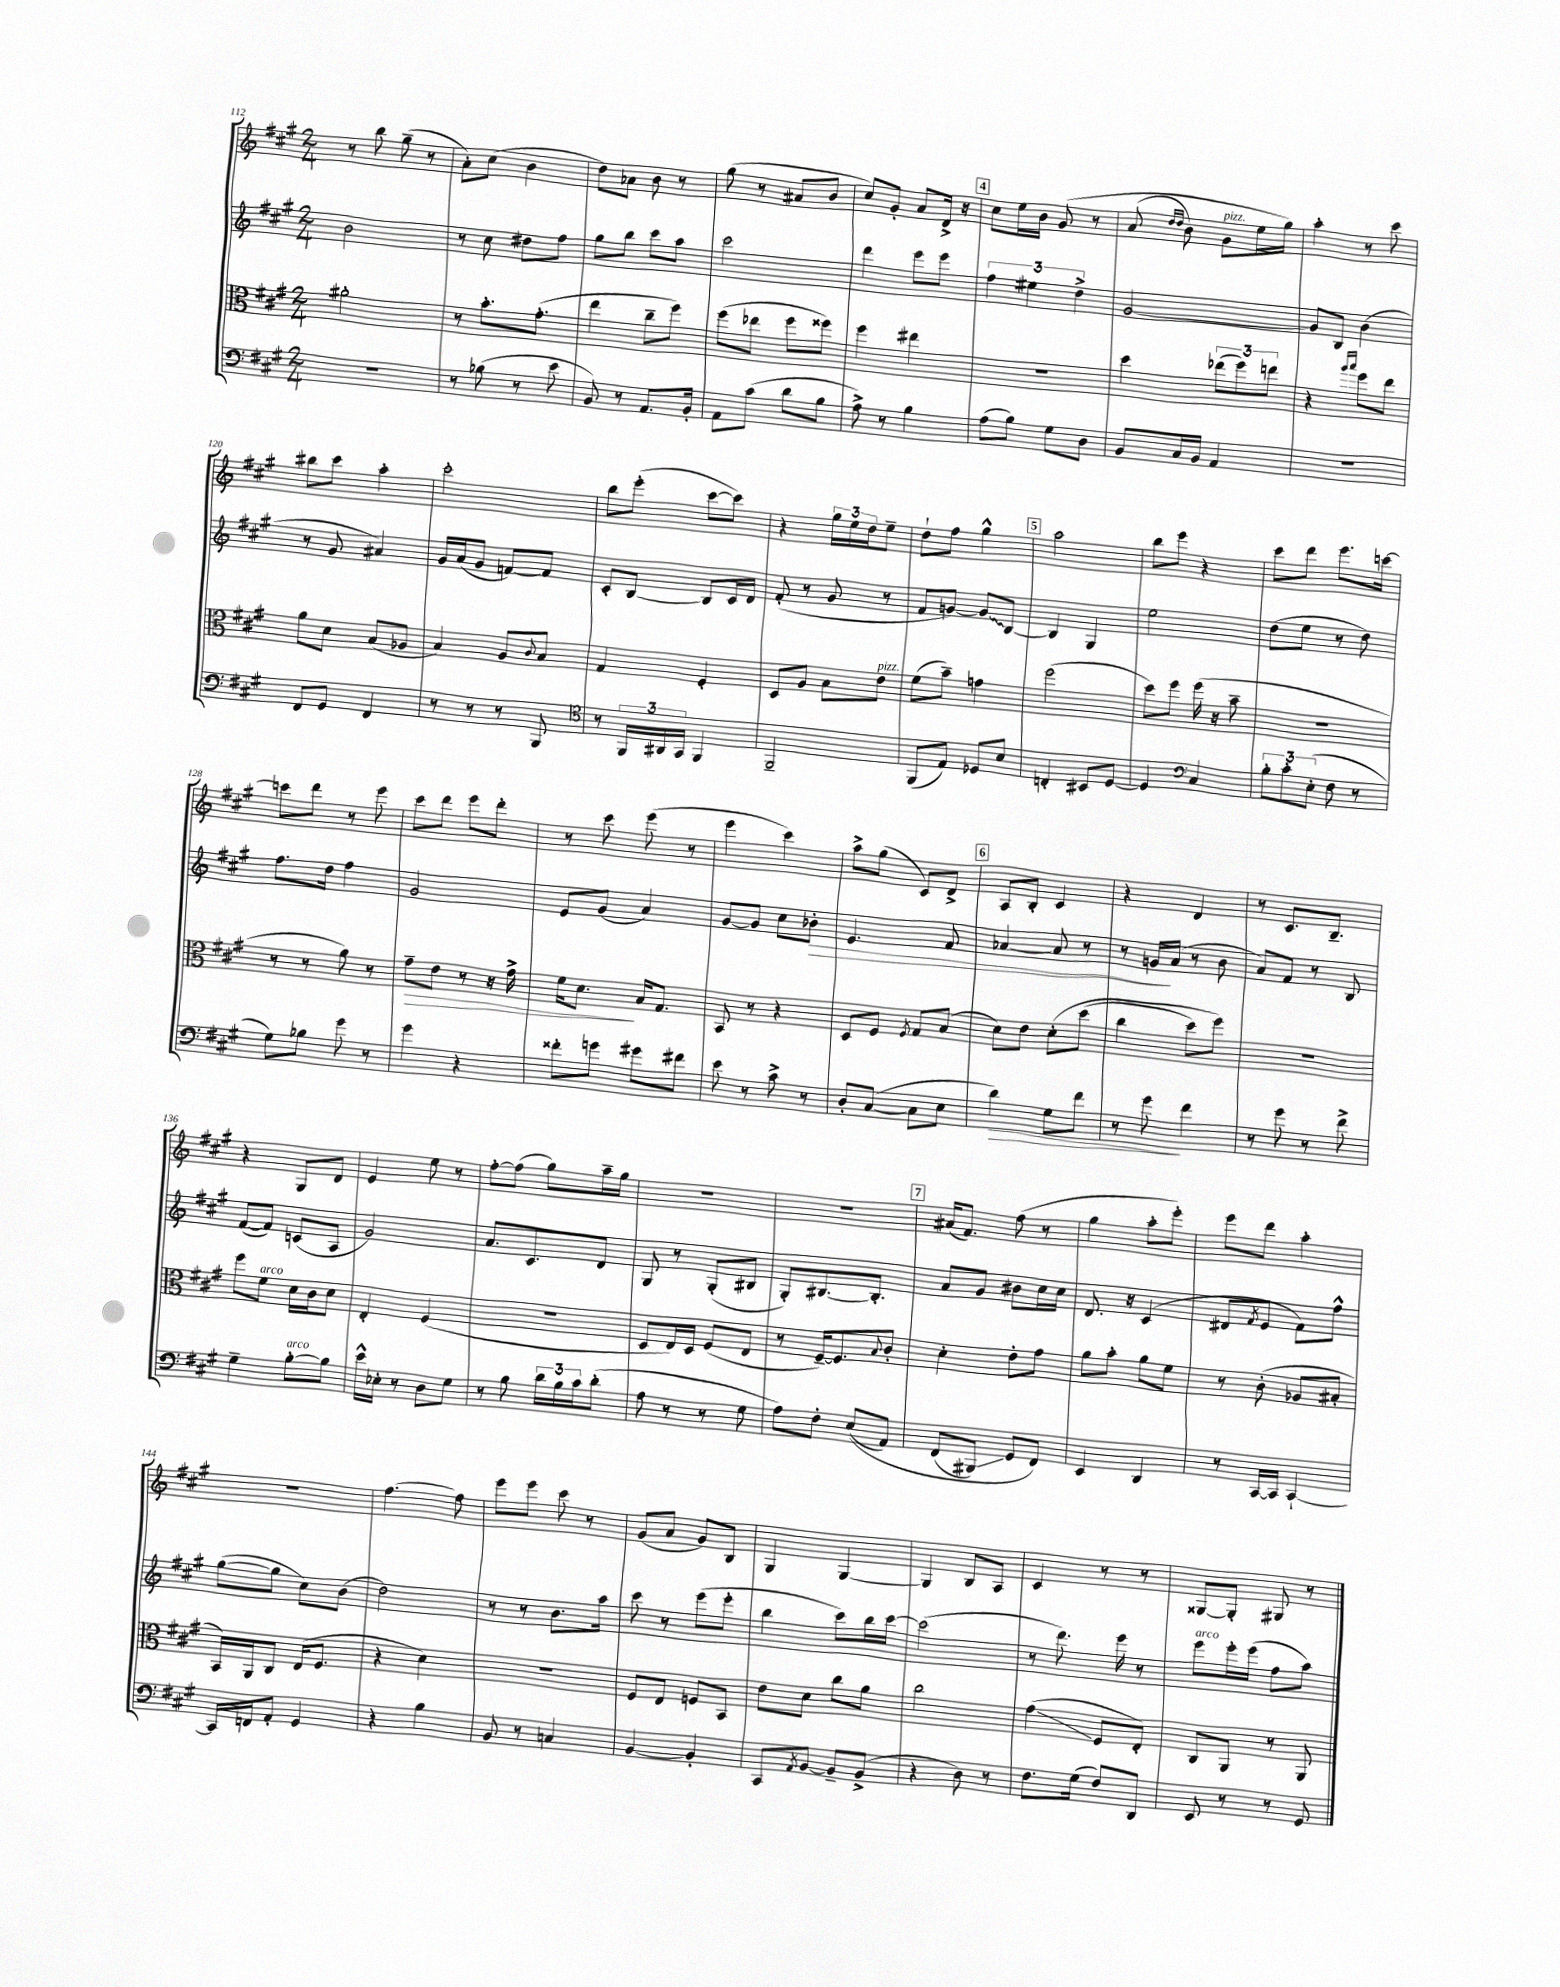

**kern	**kern	**kern	**kern
*staff4	*staff3	*staff2	*staff1
*clefF4	*clefC3	*clefG2	*clefG2
*k[f#c#g#]	*k[f#c#g#]	*k[f#c#g#]	*k[f#c#g#]
*M2/4	*M2/4	*M2/4	*M2/4
2r	2a#'\	2b\	8r
.	.	.	8bb\
.	.	.	(8gg#~\
.	.	.	8r
=	=	=	=
8r	8r	8r	8a'\L)
(8B-\	8.b'\L	8cc#\	(8cc#\J
8r	.	8dd#\L	4b\
.	(8.g#'\J	.	.
8e\	.	8ff#\J	.
=	=	=	=
8BB/)	4ee\	8gg#\L	8dd\L)
8r	.	8bb\J	8a-\J
8.AA/L	8cc#~\L	8ccc#\L	8b\
.	8ff#\J)	8aa\J	8r
16BB'/Jk	.	.	.
=	=	=	=
8AA\L	(8ff#\L	2ccc#\	(8gg#\
(8c#\J	8ee-\J	.	8r
8d\L	8ff#\L	.	8a#/L
8B\J	8ff##\J)	.	8b/J
=	=	=	=
8A^\)	4ff#\	4ddd\	8cc#/L)
8r	.	.	8g#'/J
4B\	4ee#\	8eee\L	8a/L
.	.	8eee\J	16d^/Jk
.	.	.	16r
=	=	=	=
(8A\L	2r	6ff#\	8cc#\L
8B\J)	.	.	16ee\L
.	.	6ee#\	.
.	.	.	16b\JJ
8G#\L	.	.	&(8g#/
.	.	6dd^\	.
8D\J	.	.	8r
=	=	=	=
8BB/L	4dd\	[2g#/	(8a/
.	.	.	16qqdd/LL
.	.	.	16qqdd/JJ
16C#/L	.	.	8b\)
16BB/JJ	.	.	.
4AA/	(12ee-\L	.	8g#\L
.	12ff#\)	.	.
.	.	.	16ee\L
.	12ee\J	.	.
.	.	.	16gg#\JJ&)
=	=	=	=
2r	4r	8g#/]L	4aa'\
.	.	8B/J	.
.	16qqaa/LL	.	.
.	16qqbb/JJ	.	.
.	8ff#\L	(4b\	8r
.	8ee\J	.	8ccc#\
=	=	=	=
8FF#/L	8a\L	8r	8bb#\L
8GG#/J	8d\J	8g#/	8ccc#\J
4FF#/	(8B/L	4a#/)	4aa'\
.	8A-/J	.	.
=	=	=	=
8r	4B/)	16g#/LL	2ccc#'\
.	.	(16a/J	.
8r	.	8g#/J	.
8r	8A/L	[8f/L)	.
.	8qqc#/	.	.
8BBB/	8B/J	8f/]J	.
=	=	=	=
*clefC4	*	*	*
8r	4G#/	8c#'/L	8bb\L
24FF#/LL	.	[8B/J	(8eee'\J
24AA#/	.	.	.
24GG#/JJ	.	.	.
4FF#/	4F#'/	8B/]L	[8ccc#\L
.	.	16c#/L	8ccc#\]J)
.	.	16d/JJ	.
=	=	=	=
2FF#~/	8D/L	(8f#'/	4r
.	8A/J	8r	.
.	8B\L	8g#/	24gg#\LL
.	.	.	24ee\
.	.	.	24dd\J
.	8e\J	8r	8ee~\J
=	=	=	=
(8FF#/L	(8f#\L	8f#/L	8dd`\L
8E/J)	8b~\J)	[8g/J)	8ff#\J
8D-/L	4g\	8g/]L	4gg#^^\
8B/J	.	[8B/J	.
=	=	=	=
4C'/	(2ff#\	4B/]	2aa\
8BB#/L	.	4G#/	.
[8D/J	.	.	.
=	=	=	=
4D/]	8dd\L)	2ee\	8bb\L
.	8ff#\J	.	8eee\J
*clefF4	*	*	*
4C#/	(16ff#\	.	4r
.	16r	.	.
.	8b~\	.	.
=	=	=	=
12B'\L	2r	(8dd\L	8ccc#\L
12c#'\	.	.	.
.	.	8ee\J	8ddd\J
(12E'\J	.	.	.
8F#\	.	8r	8.eee\L
8r	.	8dd\)	.
.	.	.	[16ccc\Jk
=	=	=	=
8G#\L)	8r	8.ff#\L	8ccc\]L
8B-\J	8r	.	8ddd\J
.	.	16dd\Jk	.
8g#\	8a\)	4ff#\	8r
8r	8r	.	8eee\
=	=	=	=
4g#\	8g#~\L	2g#/	8ccc#\L
.	8e\J	.	8ddd\J
4r	8r	.	8eee\L
.	16r	.	8ddd'\J
.	16g#^\	.	.
=	=	=	=
8f##'\L	16f#\LK	8e/L	8r
.	8.d\J	.	.
8g\J	.	(8g#/J	8ccc#\
8g#\L	16B/LK	4a/)	(8eee\
.	8.G#/J	.	.
8f#\J	.	.	8r
=	=	=	=
8e\	8BB/	[8g#/L	4eee\
8r	8r	8g#/]J	.
8c#^\	4r	8cc#\L	4ccc#\)
8r	.	8b-'\J	.
=	=	=	=
8D'/L	8D/L	4.e/	8aa^\L
([8C#/J	8F#/J	.	(8gg#\J
.	8qF#/	.	.
8C#\]L	8G#/L	.	8c#/L)
8E\J	(8B/J	8f#/	8d^/J
=	=	=	=
4d\)	8d\L)	[4a-/	8A/L
.	8e\J	.	8B'/J
8G#\L	&(8d'\L	8a-/]	4c#/
8f#\J	(8dd\J	8r	.
=	=	=	=
8r	4cc#\	8r	4r
8g#\	.	16g/LL	.
.	.	(16a/JJ	.
4f#\	8dd\L)	8r	4d/
.	8ff#\J&)	8b\	.
=	=	=	=
8r	2r	8a/L)	8r
8g#\	.	8f#/J	8.c#/L
8r	.	8r	.
.	.	.	8.B~/J
8f#^\	.	8B/	.
=	=	=	=
4G#~\	8ff#\L	([8f#/L	4r
.	8f#\J	8f#/]J)	.
[8B'\L	16d\LL	(8c/L	8G#/L
.	16c#\J	.	.
8B\]J	8d\J	8A/J	8d/J
=	=	=	=
16e^^\LL	4E'/	2g#/)	4e/
16E-'\JJ	.	.	.
8r	.	.	.
8D\L	(4F#/	.	8ee\
8G#\J	.	.	8r
=	=	=	=
8r	2r	8.a/L	[8ff#'\L
8B\	.	.	(8ff#\]J
.	.	8.c#/	.
24d\LL	.	.	8gg#\L)
24B\	.	.	.
24c#\J	.	.	.
(8d'\J	.	8d/J	16aa~\L
.	.	.	16gg#\JJ
=	=	=	=
8A\	8D/L	8G#/	2r
8r	16E/L)	8r	.
.	16D/JJ	.	.
8r	(8F#/L	(8G#'/L	.
8G#\	8E/J	8B#/J	.
=	=	=	=
8A\L)	8r	8G#'/L)	2r
8F#'\J	[16F#~/LK)	[8.B#/	.
.	8.F#/]	.	.
&((8E/L	.	.	.
.	.	8.B#'/]J	.
.	8qqB/	.	.
8AA/J)	8c#'/J	.	.
=	=	=	=
(8FF#/L	4d'\	8a/L	(16a#/LK
.	.	.	8.f#/J)
8BBB#/J)	.	8g#/J	.
8GG#/L	8e'\L	8b#\L	(8ff#\
8FF#/J&)	8g#\J	16cc#\L	8r
.	.	16cc#\JJ	.
=	=	=	=
4EE/	8a\L	8.d/	4gg#\
.	8b'\J	.	.
.	.	16r	.
4DD/	8a\L	(4c#/	8aa'\L
.	8f#\J	.	8eee'\J)
=	=	=	=
8r	8r	8d#/L	8eee\L
.	.	8qf#/	.
[16CC#/LL	(8c#'\	8e/J	8ddd\J
16CC#/]JJ	.	.	.
[4CC#`/	8A-/L	8f#\L)	4aa'\
.	8B#'/J	8ff#^^\J	.
=	=	=	=
16CC#/]LL	16BB/LL)	([8gg#\L	2r
16FF/J	16AA/J	.	.
8AA'/J	8C#/J	8gg#\]J	.
4GG#/	(16E/LK	8cc#\L)	.
.	8.F#/J	.	.
.	.	(8b\J	.
=	=	=	=
4r	4r	2dd\)	[4.ff#\
4B\	4d\)	.	.
.	.	.	8ff#\]
=	=	=	=
8BB/	2r	8r	8eee\L
8r	.	8r	8eee\J
4C/	.	8.b\L	8ccc#\
.	.	.	8r
.	.	16aa\Jk	.
=	=	=	=
[4BB/	8F#/L	8ccc#\	(8g#/L
.	8E/J	8r	8a/J
4BB'/]	8F/L	(8eee\L	8g#/L)
.	8BB/J	8eee'\J	8B/J
=	=	=	=
8CC#/L	8e\L	4bb\	4G#/
8qAA/	.	.	.
[8BB/J	8d\J	.	.
8BB~/]L	8cc#\L	8ccc#\L)	[4G#/
(8BB^/J	8a\J	16bb\L	.
.	.	[16ccc#\JJ	.
=	=	=	=
4r	2cc#\	(2ccc#\]	4G#/]
8D\)	.	.	8B/L
8r	.	.	8A/J
=	=	=	=
8.F#\L	(4g#\	8r	4c#/
.	.	8.ddd\)	.
(16G#\Jk	.	.	.
8F#/L)	8F#/L	.	8r
.	.	16eee\	.
8DD/J	8E'/J)	8r	8r
=	=	=	=
8EE/	8C#/L	8eee\L	[8G##/L
8r	8AA/J	16eee'\L	8G##'/]J
.	.	(16eee\JJ	.
8r	8r	8ff#\L	8G#/
8GG#/	8AA/	8aa\J)	8r
==	==	==	==
*-	*-	*-	*-
